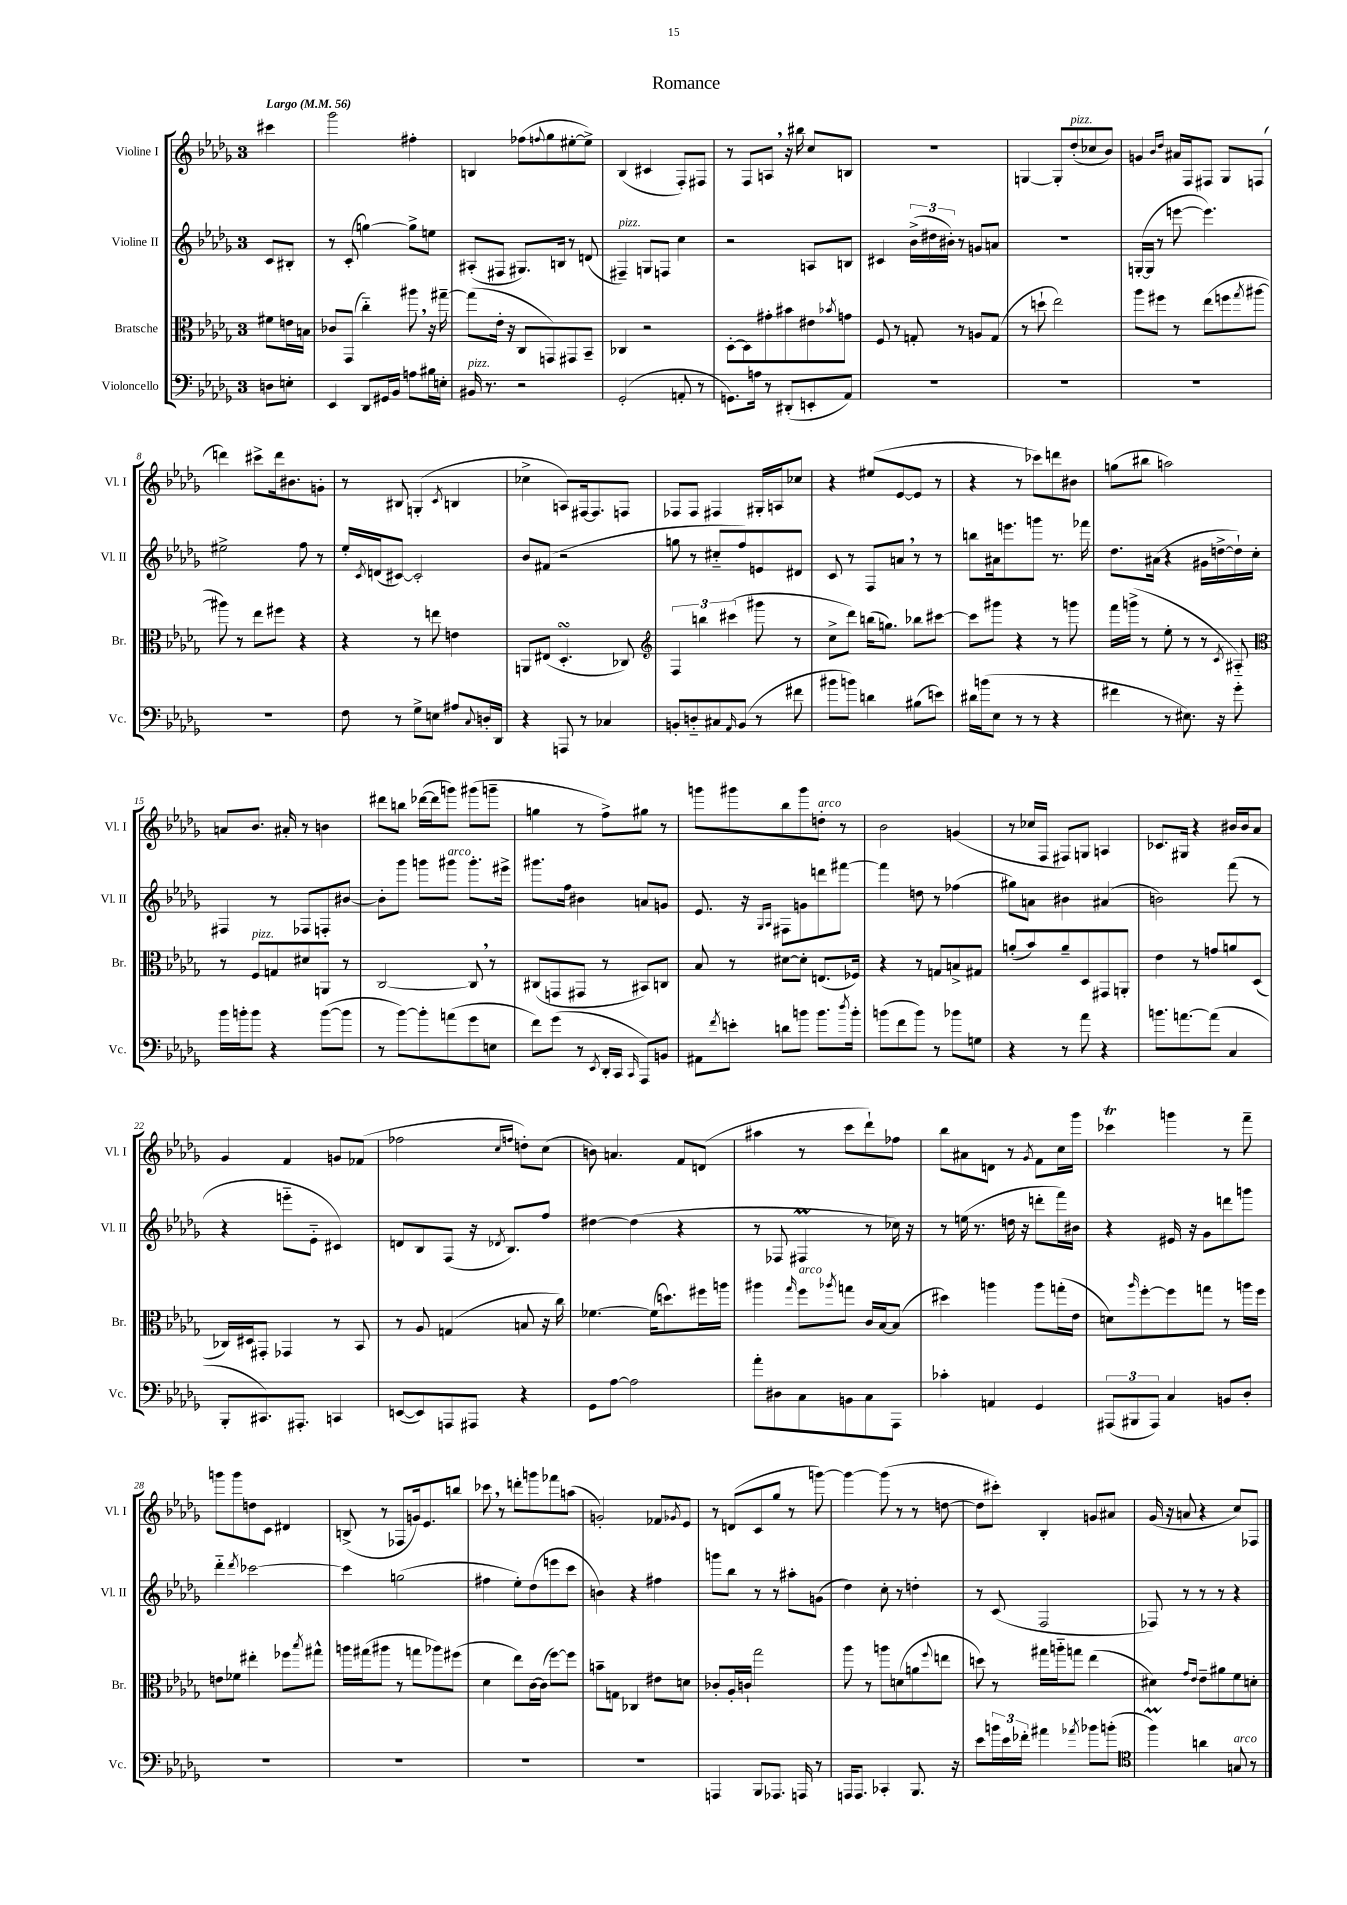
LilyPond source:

\header { title = "Romance" }
<<
\new StaffGroup <<
\new Staff = "s0" \with { instrumentName = "Violine I" shortInstrumentName = "Vl. I" } {
    \clef treble \key des \major \once \override Staff.TimeSignature.style = #'single-digit \time 3/4 \partial 4 \tempo "Largo" 4 = 56
    cis'''4 |
    ges'''2 fis''4-. |
    b4 fes''8( \appoggiatura { f''8 } ges''8 eis''8~-. eis''8->) |
    bes4( cis'4 f8-.) fis8 |
    r8 f8 a8 \breathe r16 bis''16 c''8 b8 |
    R2. |
    g4~ g8-. des''8-.^\markup { \italic "pizz." }( ces''8 bes'8) |
    g'4 \grace { bes'16 des''16 } ais'16 f16 fis8 ges8 f8( |
    d'''4) cis'''8-> d'''16 bis'8. g'8-. |
    r8 bis8 g4-.( \acciaccatura { c'8 } b4 |
    ces''4-> a8) fis16~ fis8. f8 |
    fes8 fes8 fis4 gis16-. a16 ces''8 |
    r4 eis''8( ees'8~ ees'8 r8 |
    r4 r8 ces'''8) d'''8 bis'8 |
    g''8( bis''8 a''2) |
    a'8 bes'8. ais'16-. r8 b'4 |
    dis'''8 b''8 des'''16~( des'''16 g'''8) gis'''8( g'''8-- |
    g''4 r8 f''8->) gis''8 r8 |
    g'''8 gis'''8 bes''8 gis'''8 d''8-.^\markup { \italic "arco" } r8 |
    bes'2 g'4( |
    r8 ces''16 f16 fis8) g8 a4 |
    ces'8. gis16 r4 bis'16 bis'16 aes'8 |
    ges'4 f'4 g'8 fes'8( |
    fes''2 \grace { c''16 f''16 } d''8-.) c''8( |
    b'8) a'4. f'8 d'8( |
    ais''4 r8 c'''8 des'''8-!) fes''8 |
    bes''8 ais'8 d'8 r8 \acciaccatura { ges'8 } f'8 c''16 ges'''16 |
    ces'''4\trill g'''4 r8 f'''8-- |
    g'''8 g'''8 d''8 c'8 dis'4 |
    b8->( r8 fes8 g'16) ees'8. b''8 |
    ces'''8 \breathe r8 d'''8-. g'''8 fes'''8 a''8( |
    g'2-.) fes'8 \acciaccatura { ges'8 } ees'8 |
    r8 d'8( c'8 ges''8 r8 g'''8~) |
    g'''4~ g'''8( r8 r8 d''8~ |
    d''8 cis'''8-.) bes4-. g'8 ais'8 |
    ges'16( r16 a'8 r4 c''8) fes8 \bar "|." |
}
\new Staff = "s1" \with { instrumentName = "Violine II" shortInstrumentName = "Vl. II" } {
    \clef treble \key des \major \once \override Staff.TimeSignature.style = #'single-digit \time 3/4 \partial 4
    c'8 bis8-. |
    r8 c'8-.( g''4~) g''8-> e''8 |
    ais8-.( fis8 gis8.) b16 r8 d'8( |
    fis4--^\markup { \italic "pizz." }) g8 f8 c''4 |
    r2 a8 b8 |
    cis'4 \tuplet 3/2 { bes'16->( dis''16 bis'16-.) } r8 g'8 a'8 |
    R2. |
    g16~-.( g16 r8 e'''8~ e'''4.) |
    eis''2-> f''8 r8 |
    ees''16-. \acciaccatura { c'8 } d'16( cis'8~) cis'2-. |
    bes'8 fis'8( r2 |
    g''8 r8 cis''8-_ f''8) e'8 dis'8 |
    c'8 r8 f8 a'8 \breathe r8 r8 |
    b''8 ais'16 e'''8. g'''8 r8. fes'''16 |
    des''8. ais'16( r4 gis'16 d''16~-> d''16-!) c''16-. |
    fis4 r8 fes8 f8-. bis'8~ |
    bis'8-. ges'''8 g'''8 gis'''8^\markup { \italic "arco" } gis'''8.-. eis'''16-> |
    gis'''8. f''16 bis'4 a'8 g'8 |
    ees'8. r16 \grace { ges16 aes16 } fis8 g'8 d'''8 fis'''8~ |
    fis'''4 d''8 r8 fes''4( |
    gis''8) a'8 bis'4 ais'4( |
    b'2) f'''8( r8 |
    r4 e'''8-_ ees'8-_ cis'4) |
    d'8 bes8 f8( r16 \acciaccatura { des'8 } bes8.) f''8 |
    dis''4~ dis''4( r4 |
    r8 fes8 fis4\prall r8 ces''16) r16 |
    r8 e''16( r8. d''16 r16 d'''8-. f'''16) bis'16 |
    r4 eis'16 r16 ges'8 d'''8 g'''8 |
    des'''4-_ \acciaccatura { des'''8 } ces'''2~ |
    ces'''4 g''2( |
    fis''4 ees''8-.) des''8( e'''8 c'''8 |
    b'4) r4 fis''4 |
    g'''8 bes''8 r8 r8 ais''8-. g'8( |
    des''4) c''8-. r8 d''4-. |
    r8 c'8( f2 |
    fes8) r8 r8 r8 r4 \bar "|." |
}
\new Staff = "s2" \with { instrumentName = "Bratsche" shortInstrumentName = "Br." } {
    \clef alto \key des \major \once \override Staff.TimeSignature.style = #'single-digit \time 3/4 \partial 4
    fis'8 e'16 b16 |
    ces'8 ges,8( c''4-_) ais''8 \breathe r16 gis''16~-- |
    gis''8( ees'16-. r16 c8 g,8) gis,8 bes,8-- |
    ces4 r2 |
    des8~-. des8 gis'8-. bis'8 eis'8 \acciaccatura { bes'8 } g'8 |
    f8 r8 g8-. r8 a8 g8( |
    r8 d''8-! ees''2) |
    aes''8 fis''8 r8 ees''8( f''8 \acciaccatura { ges''8 } ais''8~ |
    ais''8) r8 ees''8 fis''8 r4 |
    r4 r8 e''8 e'4 |
    a,8 eis8( des4.-.\turn ces8) |
    \clef treble \tuplet 3/2 { f4 b''4 cis'''4( } gis'''8 r8 |
    c''8-> des'''8) b''16( g''8.) bes''8 cis'''8~ |
    cis'''8 gis'''8 r4 r8 g'''8 |
    f'''16 g'''16->( r8 ees''8-. r8 r8 \acciaccatura { c'8 } ais8-_) |
    \clef alto r8 f8^\markup { \italic "pizz." } g8 dis'8 a,8 r8 |
    c2~ c8 \breathe r8 |
    cis8( g,8 gis,8 r8 bis,8) c8 |
    bes8 r8 dis'8~ dis'8-. e8.( fes16) |
    r4 r8 g8 b8-> gis8 |
    a'8-.( bes'8) a'8-- des8 gis,8 a,8-. |
    ees'4 r8 g'8 a'8 des8( |
    ces16) dis16 gis,8-. ges,4 r8 bes,8 |
    r8 aes8 g4( b8 r16 c''16) |
    fes'4.~ fes'16( d''8.) fis''16 a''16 |
    ais''4 \grace { ges''16 } f''8^\markup { \italic "arco" } \acciaccatura { aes''8 } g''8 c'16 bes16~ bes8( |
    dis''4) a''4 a''8 g''16-.( ees'16 |
    d'8) \grace { aes''16 } f''8~-. f''8 g''8 r8 a''16 f''16 |
    e'8 fes'8 eis''4-. fes''8 \acciaccatura { bes''8 } gis''8-^ |
    a''16 gis''16( ais''8 r8 g''8 aes''8) fis''8( |
    des'4 ees''8) c'16~ c'16( f''8~) f''8 |
    b'8-- g8 ces4 eis'8 d'8 |
    ces'8-. aes16-. c'16-! ges''2 |
    aes''8 r8 a''8 d'8( a'8 \appoggiatura { f''8 } e''8 |
    d''8) r8 gis''16 a''16-_ g''8 ees''4( |
    dis'4) \grace { ges'16 ees'16 } ees'8-- ais'8 f'8 d'8-. \bar "|." |
}
\new Staff = "s3" \with { instrumentName = "Violoncello" shortInstrumentName = "Vc." } {
    \clef bass \key des \major \once \override Staff.TimeSignature.style = #'single-digit \time 3/4 \partial 4
    d8 e8-. |
    ees,4 des,8 gis,16 bes,16 a8 bis16 e16-. |
    bis,16^\markup { \italic "pizz." } r8. r2 |
    ges,2-.( a,8-. r8 |
    g,8.) a16 r8 dis,8-.( e,8-. aes,8) |
    R2. |
    R2. |
    R2. |
    R2. |
    f8 r8 ges8-> e8 ais8 \appoggiatura { c8 } d16-. des,16 |
    r4 a,,8 r8 ces4 |
    b,8-. d8-_ cis8 \grace { aes,16 } b,8( r8 fis'8 |
    bis'8 b'8) d'4 bis8( e'8) |
    dis'16 b'16( ees8 r8 r8 r4 |
    fis'4 r8 eis8.) r16 ges'8-. |
    bes'16 b'16-. b'8 r4 b'8~( b'8 |
    r8 bes'8~) bes'8-. a'8( ges'8 e8 |
    f'8) ges'8( r8 \acciaccatura { ees,8 } des,16-. c,16 \grace { c,16 } aes,,8) b,8 |
    ais,8 \acciaccatura { f'8 } e'8-. d'8 b'8 b'8. \acciaccatura { des''8 } b'16-. |
    b'8( f'8 b'8) r8 bes'8 g8 |
    r4 r8 aes'8 r4 |
    b'8. a'8.~ a'8( c4 |
    bes,,8-. cis,8.) ais,,8.-. c,4 |
    e,8~( e,8) a,,8 ais,,8 r4 |
    ges,8 aes8~ aes2 |
    aes'8-. dis8 c8 b,8 c8 aes,,8 |
    ces'4-. a,4 ges,4 |
    \tuplet 3/2 { ais,,8( bis,,8 ais,,8) } c4 b,8 des8-. |
    R2. |
    R2. |
    R2. |
    R2. |
    a,,4 bes,,8 aes,,8. a,,16 r8 |
    a,,16 a,,8. ces,4-. bes,,8. r16 |
    ees'8 \tuplet 3/2 { b'16 ees'16 fes'16-. } ais'4 \acciaccatura { aes'8 } bes'8 b'8-.( |
    \clef tenor f''4\prall) a'4 g8^\markup { \italic "arco" } r8 \bar "|." |
}
>>
>>
